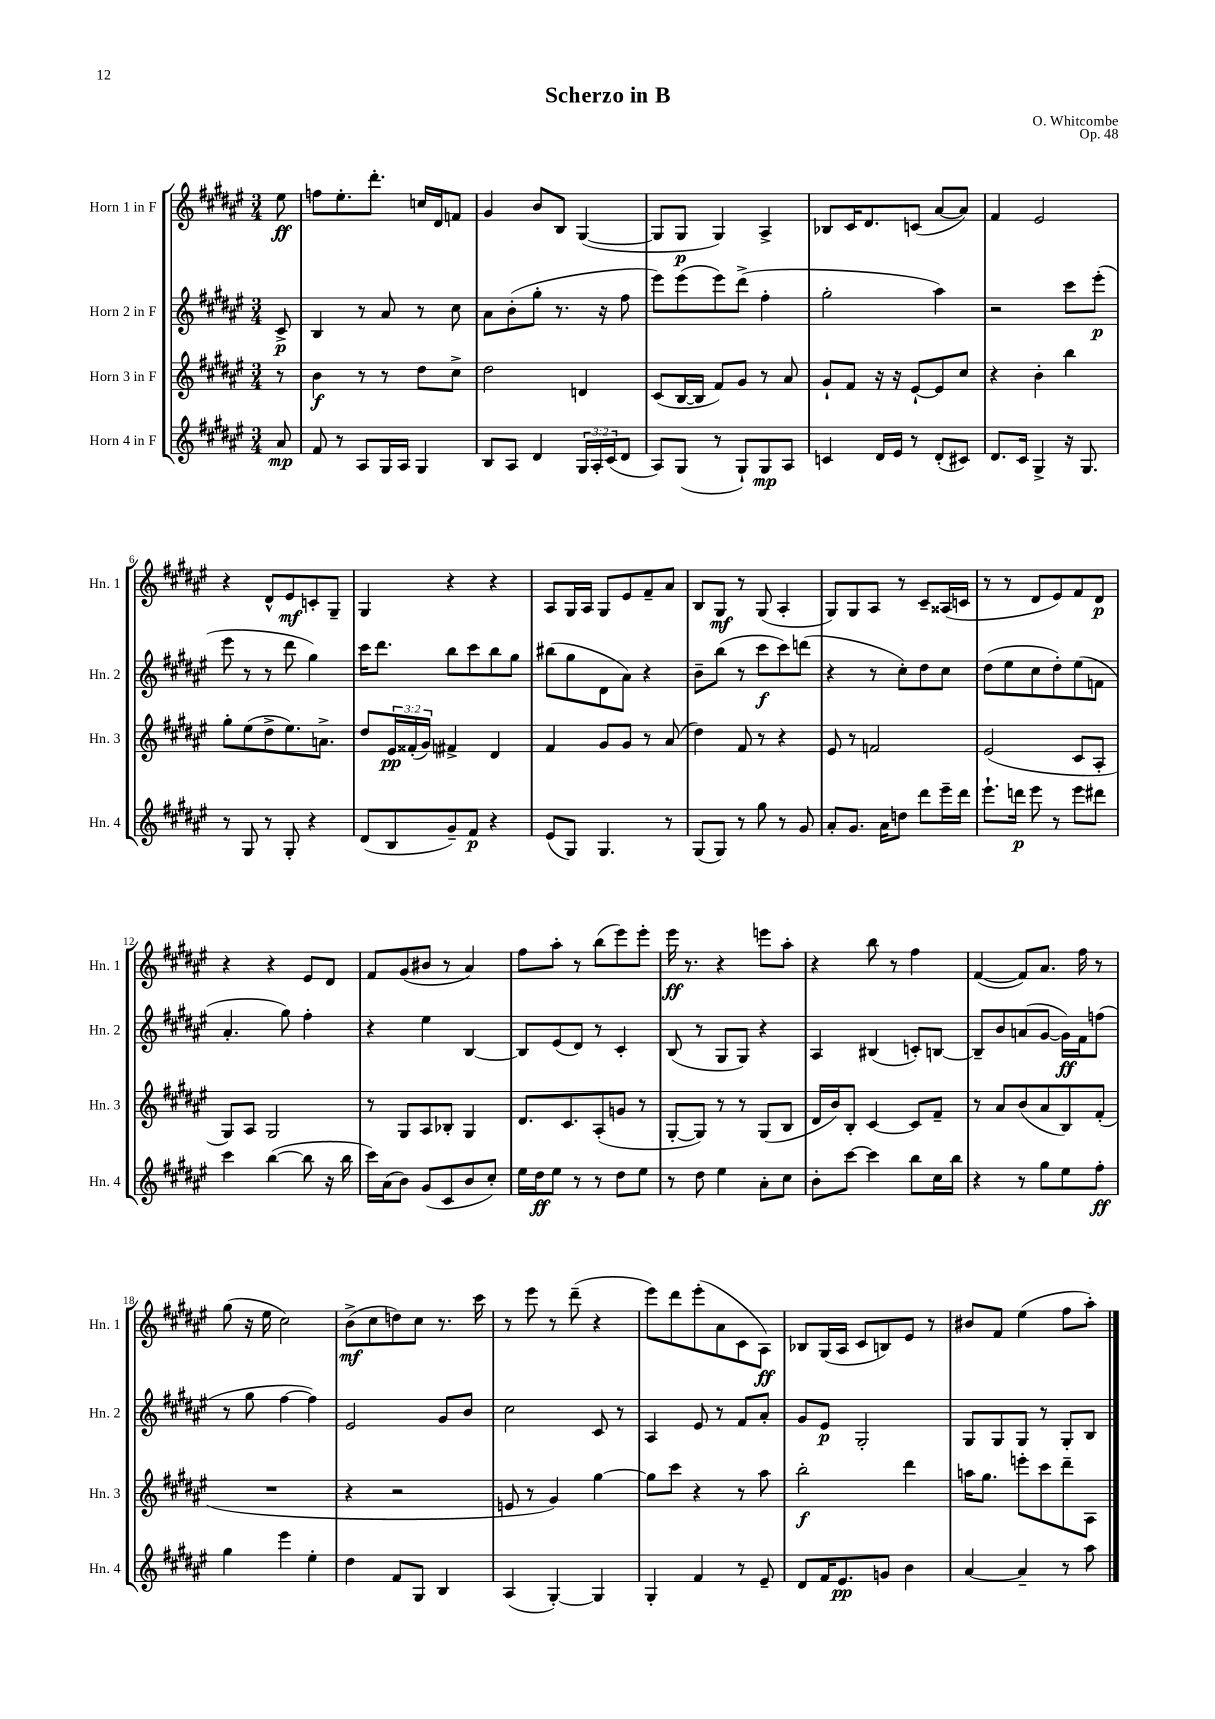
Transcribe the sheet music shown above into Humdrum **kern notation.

**kern	**dynam	**kern	**dynam	**kern	**dynam	**kern	**dynam
*part4	*part4	*part3	*part3	*part2	*part2	*part1	*part1
*staff4	*staff4	*staff3	*staff3	*staff2	*staff2	*staff1	*staff1
*I"Horn 4 in F	*	*I"Horn 3 in F	*	*I"Horn 2 in F	*	*I"Horn 1 in F	*
*I'Hn. 4	*	*I'Hn. 3	*	*I'Hn. 2	*	*I'Hn. 1	*
*clefG2	*	*clefG2	*	*clefG2	*	*clefG2	*
*k[f#c#g#d#a#e#]	*	*k[f#c#g#d#a#e#]	*	*k[f#c#g#d#a#e#]	*	*k[f#c#g#d#a#e#]	*
*M3/4	*	*M3/4	*	*M3/4	*	*M3/4	*
=	=	=	=	=	=	=	=
8a#/	mp	8r	.	8c#^/	p	8ee#\	ff
=1	=1	=1	=1	=1	=1	=1	=1
8f#/	.	4b\	f	4B/	.	8ffn\L	.
8r	.	.	.	.	.	8.ee#'\	.
8A#/L	.	8r	.	8r	.	.	.
.	.	.	.	.	.	8.ddd#'\J	.
16G#/L	.	8r	.	8a#/	.	.	.
16A#/JJ	.	.	.	.	.	.	.
4G#/	.	8dd#\L	.	8r	.	16ccn/LL	.
.	.	.	.	.	.	16d#/J	.
.	.	8cc#^\J	.	8cc#\	.	8fn/J	.
=2	=2	=2	=2	=2	=2	=2	=2
8B/L	.	2dd#\	.	8a#\L	.	4g#/	.
8A#/J	.	.	.	(8b'\	.	.	.
4d#/	.	.	.	8gg#'\J	.	8b/L	.
.	.	.	.	8.r	.	8B/J	.
24G#/LL	.	4dn/	.	.	.	([4G#/	.
24A#'/	.	.	.	.	.	.	.
.	.	.	.	16r	.	.	.
(24c#/J	.	.	.	.	.	.	.
8d#/J	.	.	.	8ff#\	.	.	.
=3	=3	=3	=3	=3	=3	=3	=3
8A#/L)	.	(8c#/L	.	8eee#\L)	.	8G#/L]	.
(8G#/J	.	[16B/L	.	(8eee#\	.	8G#/J	p
.	.	16B/JJ]	.	.	.	.	.
8r	.	8f#/L)	.	8eee#\)	.	4G#/)	.
8G#`/L)	.	8g#/J	.	(8ddd#^\J	.	.	.
8G#/	mp	8r	.	4ff#'\	.	4A#^/	.
8A#/J	.	8a#/	.	.	.	.	.
=4	=4	=4	=4	=4	=4	=4	=4
4cn/	.	8g#`/L	.	2gg#'\	.	8B-X/L	.
.	.	8f#/J	.	.	.	16c#/K	.
.	.	.	.	.	.	8.d#/	.
16d#/LL	.	16r	.	.	.	.	.
16e#/JJ	.	16r	.	.	.	.	.
8r	.	[8e#`/L	.	.	.	(8cn/J	.
(8d#'/L	.	8e#/]	.	4aa#\)	.	[8a#/L	.
8c#X/J)	.	8cc#/J	.	.	.	8a#/J])	.
=5	=5	=5	=5	=5	=5	=5	=5
8.d#/L	.	4r	.	2r	.	4f#/	.
16c#/Jk	.	.	.	.	.	.	.
4G#^/	.	4b'\	.	.	.	2e#/	.
16r	.	4bb\	.	8ccc#\L	.	.	.
8.G#/	.	.	.	.	.	.	.
.	.	.	.	(8eee#'\J	p	.	.
!!LO:LB:g=z
=6	=6	=6	=6	=6	=6	=6	=6
8r	.	8gg#'\L	.	8eee#\	.	4r	.
8G#/	.	(8ee#\	.	8r	.	.	.
8r	.	8dd#^\	.	8r	.	8d#^^/L	.
8G#'/	.	8.ee#\)	.	8ddd#\	.	8e#/	mf
4r	.	.	.	4gg#\)	.	8cn'/	.
.	.	8.an^\J	.	.	.	.	.
.	.	.	.	.	.	8G#~/J	.
=7	=7	=7	=7	=7	=7	=7	=7
(8d#/L	.	8dd#/L	.	16ccc#\KL	.	4G#/	.
.	.	.	.	8.ddd#\J	.	.	.
8B/	.	24e#/L	pp	.	.	.	.
.	.	(24f##X'/	.	.	.	.	.
.	.	24g#/JJ)	.	.	.	.	.
8g#~/)	.	4f#X^/	.	8bb\L	.	4r	.
8f#/J	p	.	.	8ccc#\	.	.	.
4r	.	4d#/	.	8bb\	.	4r	.
.	.	.	.	8gg#\J	.	.	.
=8	=8	=8	=8	=8	=8	=8	=8
(8e#/L	.	4f#/	.	(8bb#X\L	.	8A#/L	.
8G#/J)	.	.	.	8gg#\	.	16G#/L	.
.	.	.	.	.	.	16A#/JJ	.
4.G#/	.	8g#/L	.	8d#\	.	8G#/L	.
.	.	8g#/J	.	8a#\J)	.	8e#/	.
.	.	8r	.	4r	.	8f#~/	.
8r	.	(8a#/	.	.	.	8a#/J	.
=9	=9	=9	=9	=9	=9	=9	=9
(8G#/L	.	4dd#\)	.	8b~\L	.	8B/L	.
8G#/J)	.	.	.	(8bb\J	.	8G#/J	mf
8r	.	8f#/	.	8r	.	8r	.
8gg#\	.	8r	.	8ccc#\L	f	(8G#/	.
8r	.	4r	.	8ccc#\)	.	4A#'/	.
8g#/	.	.	.	(8dddn\J	.	.	.
=10	=10	=10	=10	=10	=10	=10	=10
8a#'/L	.	8e#/	.	4r	.	8G#/L)	.
8.g#/J	.	8r	.	.	.	8G#/	.
.	.	2fn/	.	8r	.	8A#/J	.
16a#\KL	.	.	.	.	.	.	.
8ddn\J	.	.	.	8cc#'\L)	.	8r	.
8ddd#\L	.	.	.	8dd#\	.	8c#~/L	.
16eee#~\L	.	.	.	8cc#\J	.	(16A##X/L	.
16ddd#\JJ	.	.	.	.	.	16cn/JJ	.
=11	=11	=11	=11	=11	=11	=11	=11
8.eee#`\L	.	(2e#/	.	(8dd#\L	.	8r	.
.	.	.	.	8ee#\	.	8r	.
16dddn\Jk	p	.	.	.	.	.	.
8eee#\	.	.	.	8cc#\	.	8d#/L	.
8r	.	.	.	8dd#'\)	.	8e#/)	.
8eee#\L	.	8c#/L	.	(8ee#\	.	8f#/	.
8ddd#X\J	.	8A#'/J	.	8fn\J	.	8d#/J	p
!!LO:LB:g=z
=12	=12	=12	=12	=12	=12	=12	=12
4ccc#\	.	8G#/L)	.	4.a#'/	.	4r	.
.	.	8A#/J	.	.	.	.	.
([4bb\	.	2G#/	.	.	.	4r	.
.	.	.	.	8gg#\)	.	.	.
8bb\]	.	.	.	4ff#'\	.	8e#/L	.
16r	.	.	.	.	.	8d#/J	.
16bb\	.	.	.	.	.	.	.
=13	=13	=13	=13	=13	=13	=13	=13
16ccc#\LL)	.	8r	.	4r	.	8f#/L	.
(16a#\J	.	.	.	.	.	.	.
8b\J)	.	8G#/L	.	.	.	(8g#/	.
(8g#/L	.	8A#/	.	4ee#\	.	8b#X/J	.
8c#/	.	8B-X'/J	.	.	.	8r	.
8b/	.	4G#/	.	[4B/	.	4a#/)	.
8cc#'/J)	.	.	.	.	.	.	.
=14	=14	=14	=14	=14	=14	=14	=14
16ee#\LL	.	8.d#/L	.	8B/L]	.	8ff#\L	.
16dd#\J	ff	.	.	.	.	.	.
8ee#\J	.	.	.	(8e#/	.	8aa#'\J	.
.	.	8.c#/	.	.	.	.	.
8r	.	.	.	8d#/J)	.	8r	.
8r	.	(8A#'/	.	8r	.	(8bb\L	.
8dd#\L	.	8gn/J	.	4c#'/	.	8eee#\)	.
8ee#\J	.	8r	.	.	.	8eee#'\J	.
=15	=15	=15	=15	=15	=15	=15	=15
8r	.	[8G#'/L	.	(8B/	.	16eee#\	ff
.	.	.	.	.	.	8.r	.
8dd#\	.	8G#/J])	.	8r	.	.	.
4ee#\	.	8r	.	8G#/L	.	4r	.
.	.	8r	.	8G#/J)	.	.	.
8a#'\L	.	(8G#/L	.	4r	.	8eeen\L	.
8cc#\J	.	8B/J	.	.	.	8aa#'\J	.
=16	=16	=16	=16	=16	=16	=16	=16
8b'\L	.	16d#/LL	.	4A#/	.	4r	.
.	.	16b/J)	.	.	.	.	.
[8ccc#\J	.	8B'/J	.	.	.	.	.
4ccc#\]	.	[4c#/	.	(4B#X/	.	8bb\	.
.	.	.	.	.	.	8r	.
8bb\L	.	8c#/L]	.	8cn'/L)	.	4ff#\	.
16cc#\L	.	8f#~/J	.	[8Bn/J	.	.	.
16bb\JJ	.	.	.	.	.	.	.
=17	=17	=17	=17	=17	=17	=17	=17
4r	.	8r	.	8B~/L]	.	([4f#/	.
.	.	8a#/L	.	8b/	.	.	.
8r	.	(8b/	.	(8an/	.	8f#/L])	.
8gg#\L	.	8a#/	.	[8g#/J	.	8.a#/J	.
8ee#\	.	8B/)	.	16g#\LL])	ff	.	.
.	.	.	.	16f#\J	.	16ff#\	.
8ff#'\J	ff	(8f#'/J	.	(8ffn\J	.	8r	.
!!LO:LB:g=z
=18	=18	=18	=18	=18	=18	=18	=18
4gg#\	.	2.r	.	8r	.	(8gg#\	.
.	.	.	.	8gg#\	.	16r	.
.	.	.	.	.	.	16ee#\	.
4eee#\	.	.	.	[4ff#\	.	2cc#\)	.
4ee#'\	.	.	.	4ff#\])	.	.	.
=19	=19	=19	=19	=19	=19	=19	=19
4dd#\	.	4r	.	2e#/	.	(8b^\L	mf
.	.	.	.	.	.	8cc#\	.
8f#/L	.	2r	.	.	.	8ddn\)	.
8G#/J	.	.	.	.	.	8cc#\J	.
4B/	.	.	.	8g#/L	.	8.r	.
.	.	.	.	8b/J	.	.	.
.	.	.	.	.	.	16ccc#\	.
=20	=20	=20	=20	=20	=20	=20	=20
(4A#/	.	8en/	.	2cc#\	.	8r	.
.	.	8r	.	.	.	8eee#\	.
[4G#'/)	.	4g#/)	.	.	.	8r	.
.	.	.	.	.	.	(8ddd#~\	.
4G#/]	.	[4gg#\	.	8c#/	.	4r	.
.	.	.	.	8r	.	.	.
=21	=21	=21	=21	=21	=21	=21	=21
4G#'/	.	8gg#\L]	.	4A#/	.	8eee#\L)	.
.	.	8ccc#\J	.	.	.	8ddd#\	.
4f#/	.	4r	.	8e#/	.	(8eee#'\	.
.	.	.	.	8r	.	8a#\	.
8r	.	8r	.	8f#/L	.	8c#\	.
8e#~/	.	8aa#\	.	8a#'/J	.	8A#\J)	ff
=22	=22	=22	=22	=22	=22	=22	=22
8d#/L	.	2bb'\	f	8g#/L	.	8B-X/L	.
16f#/K	.	.	.	8e#/J	p	(16G#/L	.
8.e#/	pp	.	.	.	.	16A#/JJ	.
.	.	.	.	2G#'/	.	8c#/L	.
8gn/J	.	.	.	.	.	8Bn/)	.
4b\	.	4ddd#\	.	.	.	8e#/J	.
.	.	.	.	.	.	8r	.
=23	=23	=23	=23	=23	=23	=23	=23
[4a#/	.	16aan\KL	.	8G#/L	.	8b#X/L	.
.	.	8.gg#\J	.	.	.	.	.
.	.	.	.	8G#/	.	8f#/J	.
4a#~/]	.	8eeen'\L	.	8G#/J	.	(4ee#\	.
.	.	8ccc#\	.	8r	.	.	.
8r	.	8ddd#~\	.	8G#'/L	.	8ff#\L	.
8aa#\	.	8A#\J	.	8B/J	.	8aa#'\J)	.
==	==	==	==	==	==	==	==
*-	*-	*-	*-	*-	*-	*-	*-
